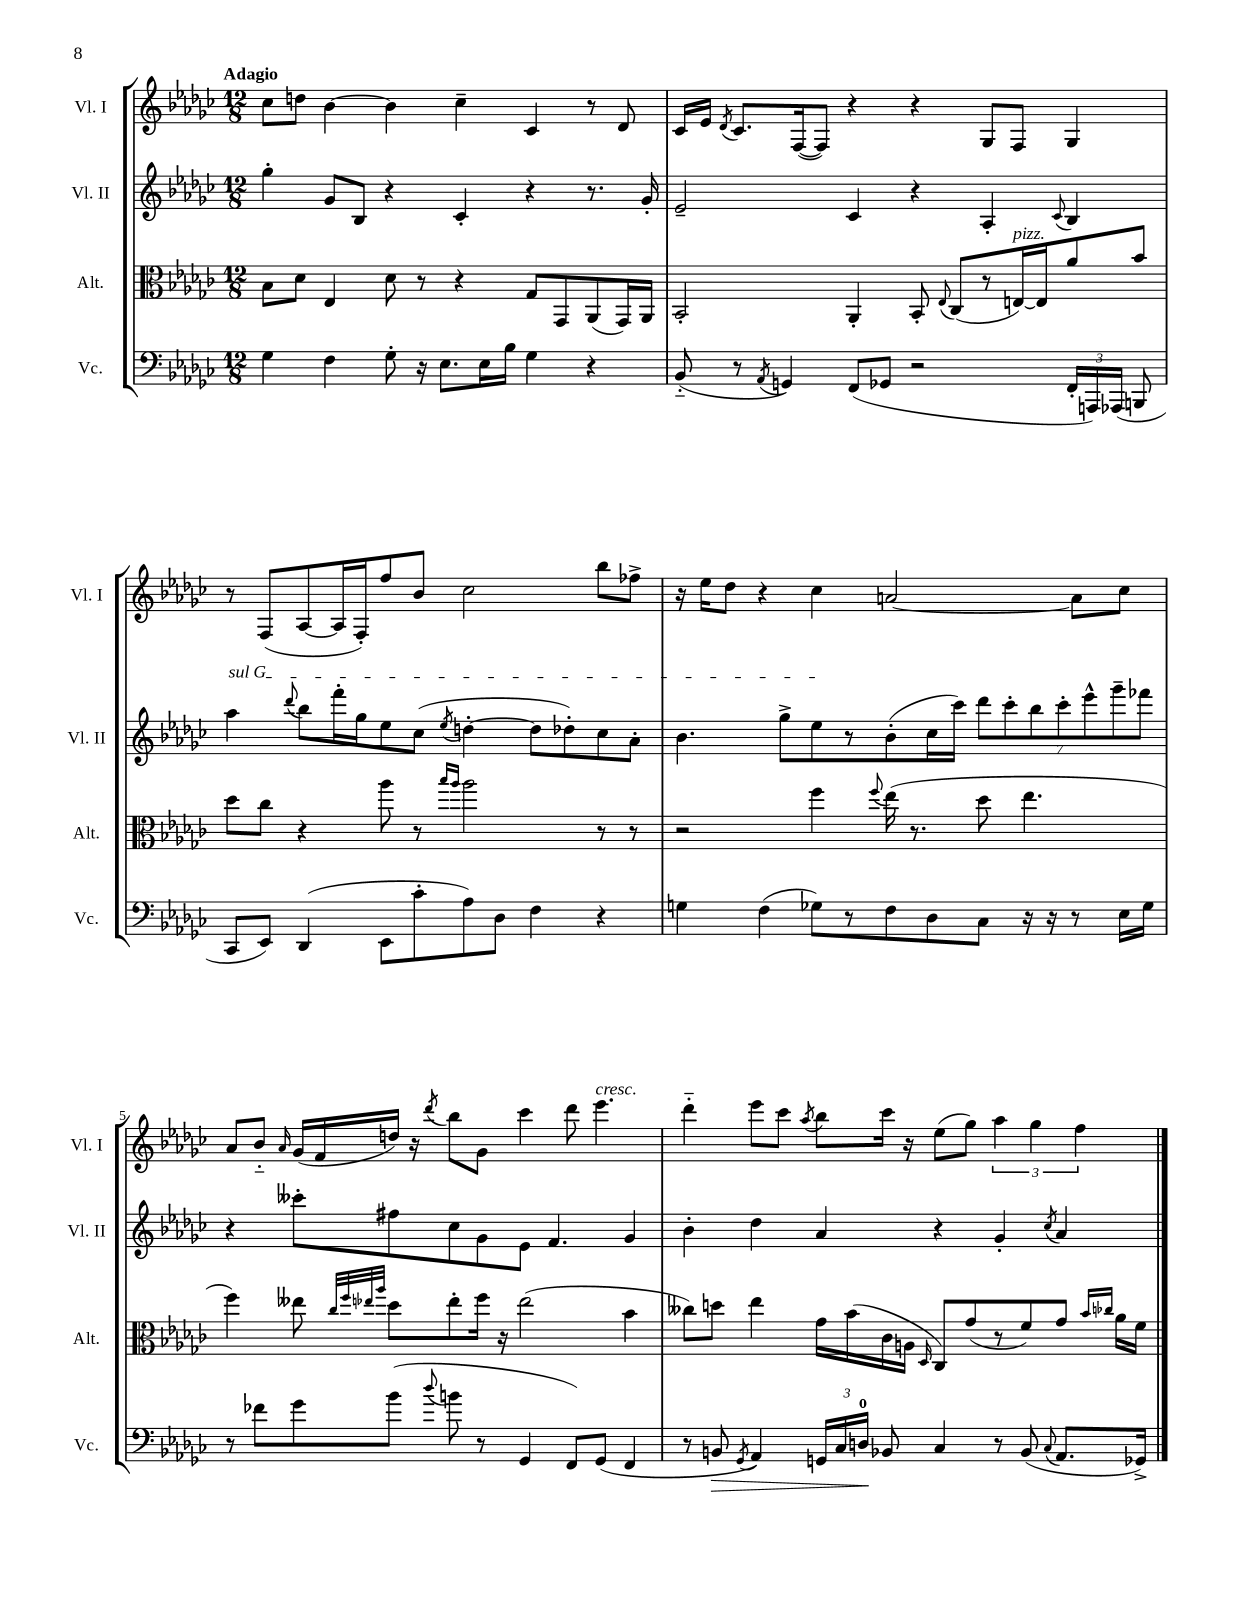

**kern	**dynam	**kern	**kern	**kern
*part4	*part4	*part3	*part2	*part1
*staff4	*staff4	*staff3	*staff2	*staff1
*I"Vc.	*	*I"Alt.	*I"Vl. II	*I"Vl. I
*I'Vc.	*	*I'Alt.	*I'Vl. II	*I'Vl. I
*clefF4	*	*clefC3	*clefG2	*clefG2
*k[b-e-a-d-g-c-]	*	*k[b-e-a-d-g-c-]	*k[b-e-a-d-g-c-]	*k[b-e-a-d-g-c-]
*M12/8	*	*M12/8	*M12/8	*M12/8
=1	=1	=1	=1	=1
!	!	!	!	!LO:TX:a:B:t=Adagio
4G-\	.	8B-\L	4gg-'\	8cc-\L
.	.	8d-\J	.	8ddn\J
4F\	.	4E-/	8g-/L	[4b-\
.	.	.	8B-/J	.
8G-'\	.	8d-\	4r	4b-\]
16r	.	8r	.	.
8.E-\L	.	.	.	.
.	.	4r	4c-'/	4cc-~\
16E-\L	.	.	.	.
16B-\JJ	.	.	.	.
4G-\	.	8G-/L	4r	4c-/
.	.	8GG-/	.	.
4r	.	(8AA-/	8.r	8r
.	.	16GG-/L)	.	8d-/
.	.	16AA-/JJ	16g-'/	.
=2	=2	=2	=2	=2
(8BB-/	.	2BB-'/	2e-~/	16c-/LL
.	.	.	.	16e-/JJ
.	.	.	.	8qd-/
8r	.	.	.	8.c-/L
8qAA-/	.	.	.	.
4GGn/)	.	.	.	.
.	.	.	.	([16F/k
.	.	.	.	8F/J])
(8FF/L	.	4AA-'/	4c-/	4r
8GG-X/J	.	.	.	.
2r	.	8BB-'/	4r	4r
.	.	8qqE-/	.	.
.	.	(8C-/L	.	.
.	.	8r	4A-'/	8G-/L
!	!	!LO:TX:a:i:t=pizz.	!	!
.	.	[16En/L)	.	8F/J
.	.	16E/J]	.	.
.	.	.	8qqc-/	.
24FF'/LL	.	8a-/	4B-/	4G-/
24AAAn/)	.	.	.	.
(24AAA-X/JJ	.	.	.	.
8BBBn/	.	8b-/J	.	.
!!LO:LB:g=z
=3	=3	=3	=3	=3
!	!	!	!LO:TX:a:i:t=sul G	!
8CC-/L	.	8dd-\L	4aa-\	8r
8EE-/J)	.	8cc-\J	.	(8F/L
.	.	.	8qqddd-/	.
(4DD-/	.	4r	8bb-\L	[8A-/
.	.	.	16fff'\L	16A-/L]
.	.	.	16gg-\J	16F'/J)
8EE-\L	.	8aa-\	8ee-\	8ff/
8c-'\	.	8r	(8cc-\J	8b-/J
.	.	16qqbb-/LL	.	.
.	.	16qqaa-/JJ	8qee-/	.
8A-\)	.	2aa-\	[4ddn'\	2cc-\
8D-\J	.	.	.	.
4F\	.	.	8dd\L]	.
.	.	.	8dd-X'\)	.
4r	.	8r	8cc-\	8bb-\L
.	.	8r	8a-'\J	8ff-X^\J
=4	=4	=4	=4	=4
4Gn\	.	2r	4.b-\	16r
.	.	.	.	16ee-\KL
.	.	.	.	8dd-\J
(4F\	.	.	.	4r
.	.	.	8gg-^\L	.
8G-X\L)	.	4ff\	8ee-\	4cc-\
8r	.	.	8r	.
.	.	8qqff/	.	.
8F\	.	(16ee-\	(8b-'\	[2an/
.	.	8.r	.	.
8D-\	.	.	16cc-\L	.
.	.	.	16ccc-\JJ)	.
8C-\J	.	8dd-\	14ddd-\L	.
.	.	.	14ccc-'\	.
16r	.	4.ee-\	.	.
.	.	.	14bb-\	.
16r	.	.	.	.
.	.	.	14ccc-'\	.
8r	.	.	.	8a\L]
.	.	.	14eee-^^\	.
.	.	.	14ggg-~\	.
16E-\LL	.	.	.	8cc-\J
.	.	.	14fff-X\J	.
16G-\JJ	.	.	.	.
!!LO:LB:g=z
=5	=5	=5	=5	=5
8r	.	4ff\)	4r	8a-/L
8f-X\L	.	.	.	8b-/J
.	.	.	.	16qqa-/
8g-\	.	8ee--X\	8ccc--X'\L	(16g-/LL
.	.	.	.	16f/
.	.	32qqcc-/LLL	.	.
.	.	32qqff/	.	.
.	.	32qqee-X/	.	.
.	.	32qqaa-/JJJ	.	.
(8b-\J	.	8dd-\L	8ff#X\	16ddn/JJ)
.	.	.	.	16r
8qqdd-/	.	.	.	8qddd-/
8bn\	.	8ee-'\	8cc-\	8bb-\L
8r	.	16ff\Jk	8g-\	8g-\J
.	.	16r	.	.
4GG-/	.	(2ee-\	8e-\J	4ccc-\
.	.	.	4.f/	.
8FF/L)	.	.	.	8ddd-\
!	!	!	!	!LO:TX:a:i:t=cresc.
(8GG-/J	.	.	.	4.eee-\
4FF/	.	4b-\	4g-/	.
=6	=6	=6	=6	=6
8r	.	8cc--X\L)	4b-'\	4ddd-\
!	!LO:HP:b	!	!	!
8BBn/	>	8ddn\J	.	.
8qGG-/	.	.	.	.
4AA-/)	.	4ee-\	4dd-\	8eee-\L
.	.	.	.	8ccc-\J
.	.	.	.	8qaa-/
24GGn/LL	.	16g-\LL	4a-/	8bb-\L
24C-/	.	.	.	.
.	.	(16b-\	.	.
24Dn/JJ	.	.	.	.
8BB-X/	]	16c-\	.	16ccc-\Jk
.	.	16An\JJ	.	16r
.	.	16qqD-/	.	.
4C-/	.	8C-/L)	4r	(8ee-\L
.	.	(8g-/	.	8gg-\J)
8r	.	8r	4g-'/	6aa-\
(8BB-/	.	8f/)	.	.
.	.	.	.	6gg-\
8qqC-/	.	.	8qcc-/	.
8.AA-/L	.	8g-/J	4a-/	.
.	.	.	.	6ff\
.	.	16qqb-/LL	.	.
.	.	16qqcc-X/JJ	.	.
.	.	16a-\LL	.	.
16GG-X^/Jk)	.	16f\JJ	.	.
==	==	==	==	==
*-	*-	*-	*-	*-
